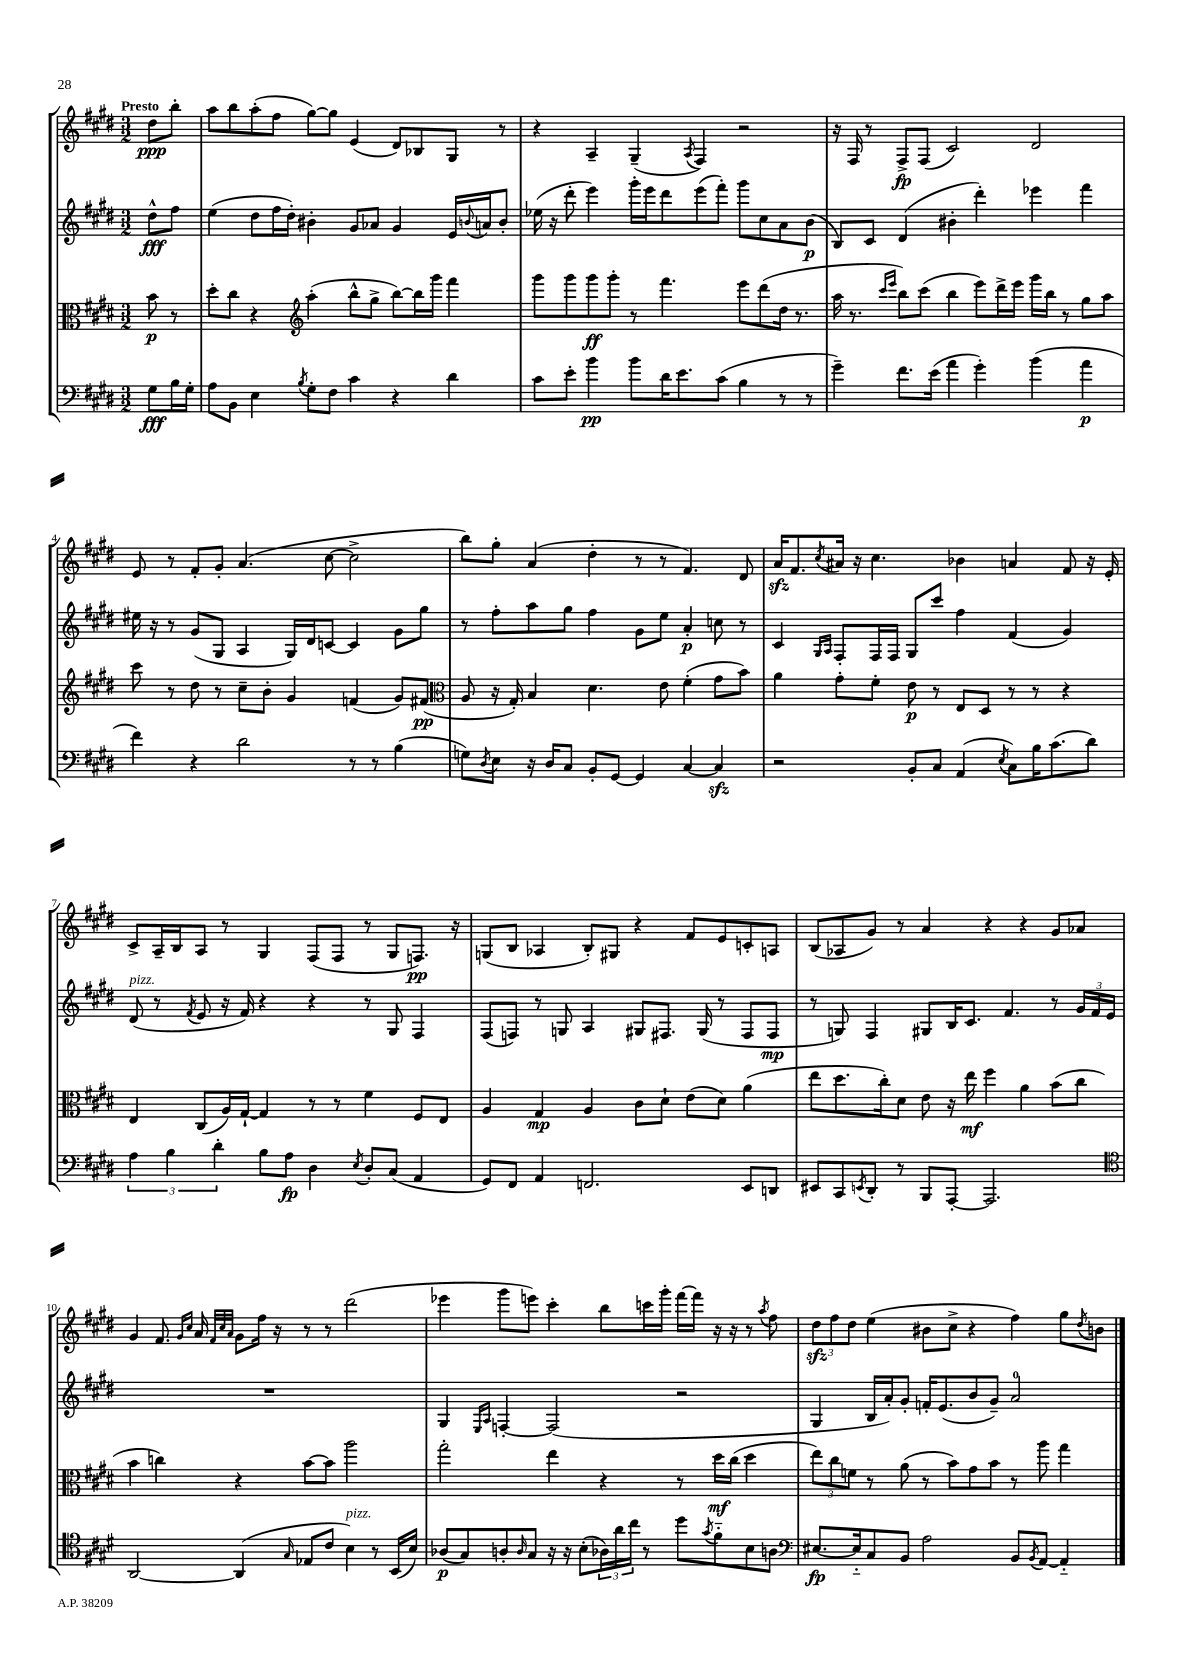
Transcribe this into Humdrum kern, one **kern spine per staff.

**kern	**dynam	**kern	**dynam	**kern	**dynam	**kern	**dynam
*part4	*part4	*part3	*part3	*part2	*part2	*part1	*part1
*staff4	*staff4	*staff3	*staff3	*staff2	*staff2	*staff1	*staff1
*clefF4	*	*clefC3	*	*clefG2	*	*clefG2	*
*k[f#c#g#d#]	*	*k[f#c#g#d#]	*	*k[f#c#g#d#]	*	*k[f#c#g#d#]	*
*M3/2	*	*M3/2	*	*M3/2	*	*M3/2	*
=	=	=	=	=	=	=	=
!	!	!	!	!	!	!LO:TX:a:B:t=Presto	!
8G#\L	fff	8b\	p	8dd#^^\L	fff	8dd#\L	ppp
16B\L	.	8r	.	8ff#\J	.	8bb'\J	.
16G#'\JJ	.	.	.	.	.	.	.
=1	=1	=1	=1	=1	=1	=1	=1
8A\L	.	8dd#'\L	.	(4ee\	.	8aa\L	.
8BB\J	.	8cc#\J	.	.	.	8bb\	.
4E\	.	4r	.	8dd#\L	.	(8aa'\	.
.	.	.	.	16ff#\L	.	8ff#\J	.
.	.	.	.	16dd#'\JJ)	.	.	.
8qB/	.	.	.	.	.	.	.
*	*	*clefG2	*	*	*	*	*
8G#'\L	.	(4aa'\	.	4b#X'\	.	[8gg#\L)	.
8F#\J	.	.	.	.	.	8gg#\J]	.
4c#\	.	8bb^^\L	.	8g#/L	.	(4e/	.
.	.	8gg#^\J	.	8a-X/J	.	.	.
4r	.	[8bb\L)	.	4g#/	.	8d#/L)	.
.	.	16bb\L]	.	.	.	8B-X/	.
.	.	16ggg#\JJ	.	.	.	.	.
4d#\	.	4fff#\	.	16e/LL	.	8G#/J	.
.	.	.	.	8qqbn/	.	.	.
.	.	.	.	16an/J	.	.	.
.	.	.	.	8b'/J	.	8r	.
=2	=2	=2	=2	=2	=2	=2	=2
8c#\L	.	8ggg#\L	.	(16ee-X\	.	4r	.
.	.	.	.	16r	.	.	.
8e'\J	.	8ggg#\	.	8ddd#'\	.	.	.
4b\	pp	8ggg#\	ff	4eee\)	.	4A~/	.
.	.	8ggg#'\J	.	.	.	.	.
8b\L	.	8r	.	16ggg#'\LL	.	(4G#~/	.
.	.	.	.	16eee\J	.	.	.
16d#\K	.	4.fff#\	.	8ddd#\	.	.	.
8.e\	.	.	.	.	.	.	.
.	.	.	.	.	.	8qA/	.
.	.	.	.	(8eee\	.	4F#/)	.
(8c#\J	.	.	.	8fff#'\J)	.	.	.
4B\	.	8eee\L	.	8ggg#\L	.	2r	.
.	.	(8ddd#\	.	8cc#\	.	.	.
8r	.	16dd#\Jk	.	8a\	.	.	.
.	.	8.r	.	.	.	.	.
8r	.	.	.	(8b\J	p	.	.
=3	=3	=3	=3	=3	=3	=3	=3
4g#~\)	.	16aa\	.	8B/L)	.	16r	.
.	.	8.r	.	.	.	16F#/	.
.	.	.	.	8c#/J	.	8r	.
.	.	16qqccc#/LL	.	.	.	.	.
.	.	16qqeee/JJ	.	.	.	.	.
8.f#\L	.	8bb\L)	.	(4d#/	.	8F#^/L	fp
.	.	(8ccc#\J	.	.	.	(8F#/J	.
(16e\Jk	.	.	.	.	.	.	.
4a\	.	4bb\	.	4b#X'\	.	2c#/)	.
4g#'\)	.	8eee\L)	.	4ddd#'\)	.	.	.
.	.	16ddd#^\L	.	.	.	.	.
.	.	16eee\JJ	.	.	.	.	.
(4b\	.	16ggg#\LL	.	4eee-X\	.	2d#/	.
.	.	16bb\JJ	.	.	.	.	.
.	.	8r	.	.	.	.	.
4a\	p	8gg#\L	.	4fff#\	.	.	.
.	.	8aa\J	.	.	.	.	.
!!LO:LB:g=z
=4	=4	=4	=4	=4	=4	=4	=4
4f#\)	.	8ccc#\	.	16ee#X\	.	8e/	.
.	.	.	.	16r	.	.	.
.	.	8r	.	8r	.	8r	.
4r	.	8dd#\	.	(8g#/L	.	8f#'/L	.
.	.	8r	.	8G#/J	.	8g#'/J	.
2d#\	.	8cc#~\L	.	4A/	.	(4.a/	.
.	.	8b'\J	.	.	.	.	.
.	.	4g#/	.	16G#/LL)	.	.	.
.	.	.	.	16d#/J	.	.	.
.	.	.	.	[8cn/J	.	[8cc#\	.
8r	.	(4fn/	.	4c/]	.	2cc#^\]	.
8r	.	.	.	.	.	.	.
(4B\	.	8g#/L)	.	8g#\L	.	.	.
.	.	(8f#X/J	pp	8gg#\J	.	.	.
=5	=5	=5	=5	=5	=5	=5	=5
*	*	*clefC3	*	*	*	*	*
8Gn\L)	.	8A/	.	8r	.	8bb\L)	.
8qD#/	.	.	.	.	.	.	.
8E\J	.	16r	.	8ff#'\L	.	8gg#'\J	.
.	.	16G#'/)	.	.	.	.	.
16r	.	4B/	.	8aa\	.	(4a/	.
16D#/KL	.	.	.	.	.	.	.
8C#/J	.	.	.	8gg#\J	.	.	.
8BB'/L	.	4.d#\	.	4ff#\	.	4dd#'\	.
[8GG#/J	.	.	.	.	.	.	.
4GG#/]	.	.	.	8g#\L	.	8r	.
.	.	8e\	.	8ee\J	.	8r	.
[4C#/	.	(4f#'\	.	4a'/	p	4.f#/)	.
4C#zz/]	.	8g#\L	.	8ccn\	.	.	.
.	.	8b\J)	.	8r	.	8d#/	.
=6	=6	=6	=6	=6	=6	=6	=6
2r	.	4a\	.	4c#/	.	16azz/KL	.
.	.	.	.	.	.	8.f#/	.
.	.	.	.	16qqG#/LL	.	.	.
.	.	.	.	16qqA/JJ	.	8qcc#/	.
.	.	8g#'\L	.	8F#'/L	.	16a#X/Jk	.
.	.	.	.	.	.	16r	.
.	.	8f#'\J	.	16F#/L	.	4.cc#\	.
.	.	.	.	16F#/JJ	.	.	.
8BB'/L	.	8e\	p	8G#/L	.	.	.
8C#/J	.	8r	.	8ccc#/J	.	.	.
(4AA/	.	8E/L	.	4ff#\	.	4b-X\	.
.	.	8D#/J	.	.	.	.	.
8qE/	.	.	.	.	.	.	.
8C#\L)	.	8r	.	(4f#/	.	4an/	.
16B\K	.	8r	.	.	.	.	.
(8.c#\	.	.	.	.	.	.	.
.	.	4r	.	4g#/)	.	8f#/	.
8d#\J)	.	.	.	.	.	16r	.
.	.	.	.	.	.	16e'/	.
!!LO:LB:g=z
=7	=7	=7	=7	=7	=7	=7	=7
!	!	!	!	!LO:TX:a:i:t=pizz.	!	!	!
6A\	.	4E/	.	(8d#/	.	8c#^/L	.
.	.	.	.	8r	.	16A~/L	.
6B\	.	.	.	.	.	.	.
.	.	.	.	.	.	16B/J	.
.	.	.	.	8qf#/	.	.	.
.	.	(8C#/L	.	8e/	.	8A/J	.
6d#'\	.	.	.	.	.	.	.
.	.	16A/L)	.	16r	.	8r	.
.	.	[16G#`/JJ	.	16f#/)	.	.	.
8B\L	.	4G#/]	.	4r	.	4G#/	.
8A\J	fp	.	.	.	.	.	.
4D#\	.	8r	.	4r	.	(8F#/L	.
.	.	8r	.	.	.	8F#/J	.
8qE/	.	.	.	.	.	.	.
8D#'/L	.	4f#\	.	8r	.	8r	.
(8C#/J	.	.	.	8G#/	.	8G#/L	.
4AA/	.	8F#/L	.	4F#/	.	8.Fn/J)	pp
.	.	8E/J	.	.	.	.	.
.	.	.	.	.	.	16r	.
=8	=8	=8	=8	=8	=8	=8	=8
8GG#/L)	.	4A/	.	(8F#/L	.	(8Gn/L	.
8FF#/J	.	.	.	8Fn/J)	.	8B/J	.
4AA/	.	4G#/	mp	8r	.	4A-X/	.
.	.	.	.	8Gn/	.	.	.
2.FFn/	.	4A/	.	4A/	.	8B'/L)	.
.	.	.	.	.	.	8G#X/J	.
.	.	8c#\L	.	8G#X/L	.	4r	.
.	.	8d#`\J	.	8.F#X/J	.	.	.
.	.	(8e\L	.	.	.	8f#/L	.
.	.	.	.	(16G#/	.	.	.
.	.	8d#\J)	.	8r	.	8e/	.
8EE/L	.	(4a\	.	8F#/L	.	8cn'/	.
8DDn/J	.	.	.	8F#/J	mp	8An/J	.
=9	=9	=9	=9	=9	=9	=9	=9
8EE#X/L	.	8ee\L	.	8r	.	(8B/L	.
8CC#/	.	8.dd#\	.	8Gn/)	.	8A-X/	.
8qEEn/	.	.	.	.	.	.	.
8DD#'/J	.	.	.	4F#/	.	8g#/J)	.
.	.	16cc#'\k)	.	.	.	.	.
8r	.	8d#\J	.	.	.	8r	.
8BBB/L	.	8e\	.	8G#X/L	.	4a/	.
[8AAA'/J	.	16r	.	16B/K	.	.	.
.	.	16ee\	mf	8.c#/J	.	.	.
2.AAA/]	.	4ff#\	.	.	.	4r	.
.	.	.	.	4.f#/	.	.	.
.	.	4a\	.	.	.	4r	.
.	.	(8b\L	.	8r	.	8g#/L	.
.	.	8cc#\J	.	24g#/LL	.	8a-X/J	.
.	.	.	.	24f#/	.	.	.
.	.	.	.	24e/JJ	.	.	.
!!LO:LB:g=z
=10	=10	=10	=10	=10	=10	=10	=10
*clefC4	*	*	*	*	*	*	*
[2AA/	.	4b\	.	1.r	.	4g#/	.
.	.	4ccn\)	.	.	.	8.f#/	.
.	.	.	.	.	.	16qqg#/LL	.
.	.	.	.	.	.	16qqcc#/JJ	.
.	.	.	.	.	.	16a/	.
.	.	.	.	.	.	32qqf#/LLL	.
.	.	.	.	.	.	32qqcc#/	.
.	.	.	.	.	.	32qqa/JJJ	.
(4AA/]	.	4r	.	.	.	8g#\L	.
.	.	.	.	.	.	16ff#\Jk	.
.	.	.	.	.	.	16r	.
16qqG#/	.	.	.	.	.	.	.
8E-X/L	.	[8b\L	.	.	.	8r	.
8c#/J	.	8b\J]	.	.	.	8r	.
!LO:TX:a:i:t=pizz.	!	!	!	!	!	!	!
4B\)	.	2aa\	.	.	.	(2ddd#\	.
8r	.	.	.	.	.	.	.
(16BB/LL	.	.	.	.	.	.	.
16B/JJ)	.	.	.	.	.	.	.
=11	=11	=11	=11	=11	=11	=11	=11
(8A-X/L	p	2gg#'\	.	4G#/	.	4eee-X\	.
8G#/)	.	.	.	.	.	.	.
.	.	.	.	16qqE/LL	.	.	.
.	.	.	.	16qqA/JJ	.	.	.
8An'/	.	.	.	[4Fn'/	.	8ggg#\L	.
16qqA/	.	.	.	.	.	.	.
8G#/J	.	.	.	.	.	8eeen\J)	.
16r	.	4ee\	.	(2F/]	.	4ccc#'\	.
16r	.	.	.	.	.	.	.
(8B'\L	.	.	.	.	.	.	.
24A-X\L)	.	4r	.	.	.	8bb\L	.
24a\	.	.	.	.	.	.	.
24cc#\JJ	.	.	.	.	.	.	.
8r	.	.	.	.	.	16cccn\L	.
.	.	.	.	.	.	16ggg#'\JJ	.
8dd#\L	.	8r	.	2r	.	[16fff#\LL	.
.	.	.	.	.	.	16fff#\JJ]	.
8qg#/	.	.	.	.	.	.	.
8f#\	.	16dd#\LL	mf	.	.	16r	.
.	.	(16cc#\JJ	.	.	.	16r	.
8B\	.	4dd#\	.	.	.	8r	.
.	.	.	.	.	.	8qaa/	.
8An\J	.	.	.	.	.	8ff#\	.
=12	=12	=12	=12	=12	=12	=12	=12
*clefF4	*	*	*	*	*	*	*
[8.E#X/L	fp	12ee\L)	.	4G#/	.	12dd#zz\L	.
.	.	12cc#\	.	.	.	12ff#\	.
.	.	12fn\J	.	.	.	12dd#\J	.
16E#/k]	.	.	.	.	.	.	.
8C#/	.	8r	.	16B/LL	.	(4ee\	.
.	.	.	.	16a'/J)	.	.	.
8BB/J	.	(8a\	.	8g#'/J	.	.	.
2A\	.	8r	.	16fn'/KL	.	8b#X\L	.
.	.	.	.	(8.e/	.	.	.
.	.	8b\L)	.	.	.	8cc#^\J	.
.	.	8g#\	.	8b/	.	4r	.
.	.	8b\J	.	8g#~/J)	.	.	.
8BB/L	.	8r	.	2a/	.	4ff#\)	.
8qBB/	.	.	.	.	.	.	.
[8AA/J	.	8aa\	.	.	.	.	.
4AA/]	.	4gg#\	.	.	.	8gg#\L	.
.	.	.	.	.	.	8qdd#/	.
.	.	.	.	.	.	8bn\J	.
==	==	==	==	==	==	==	==
*-	*-	*-	*-	*-	*-	*-	*-
